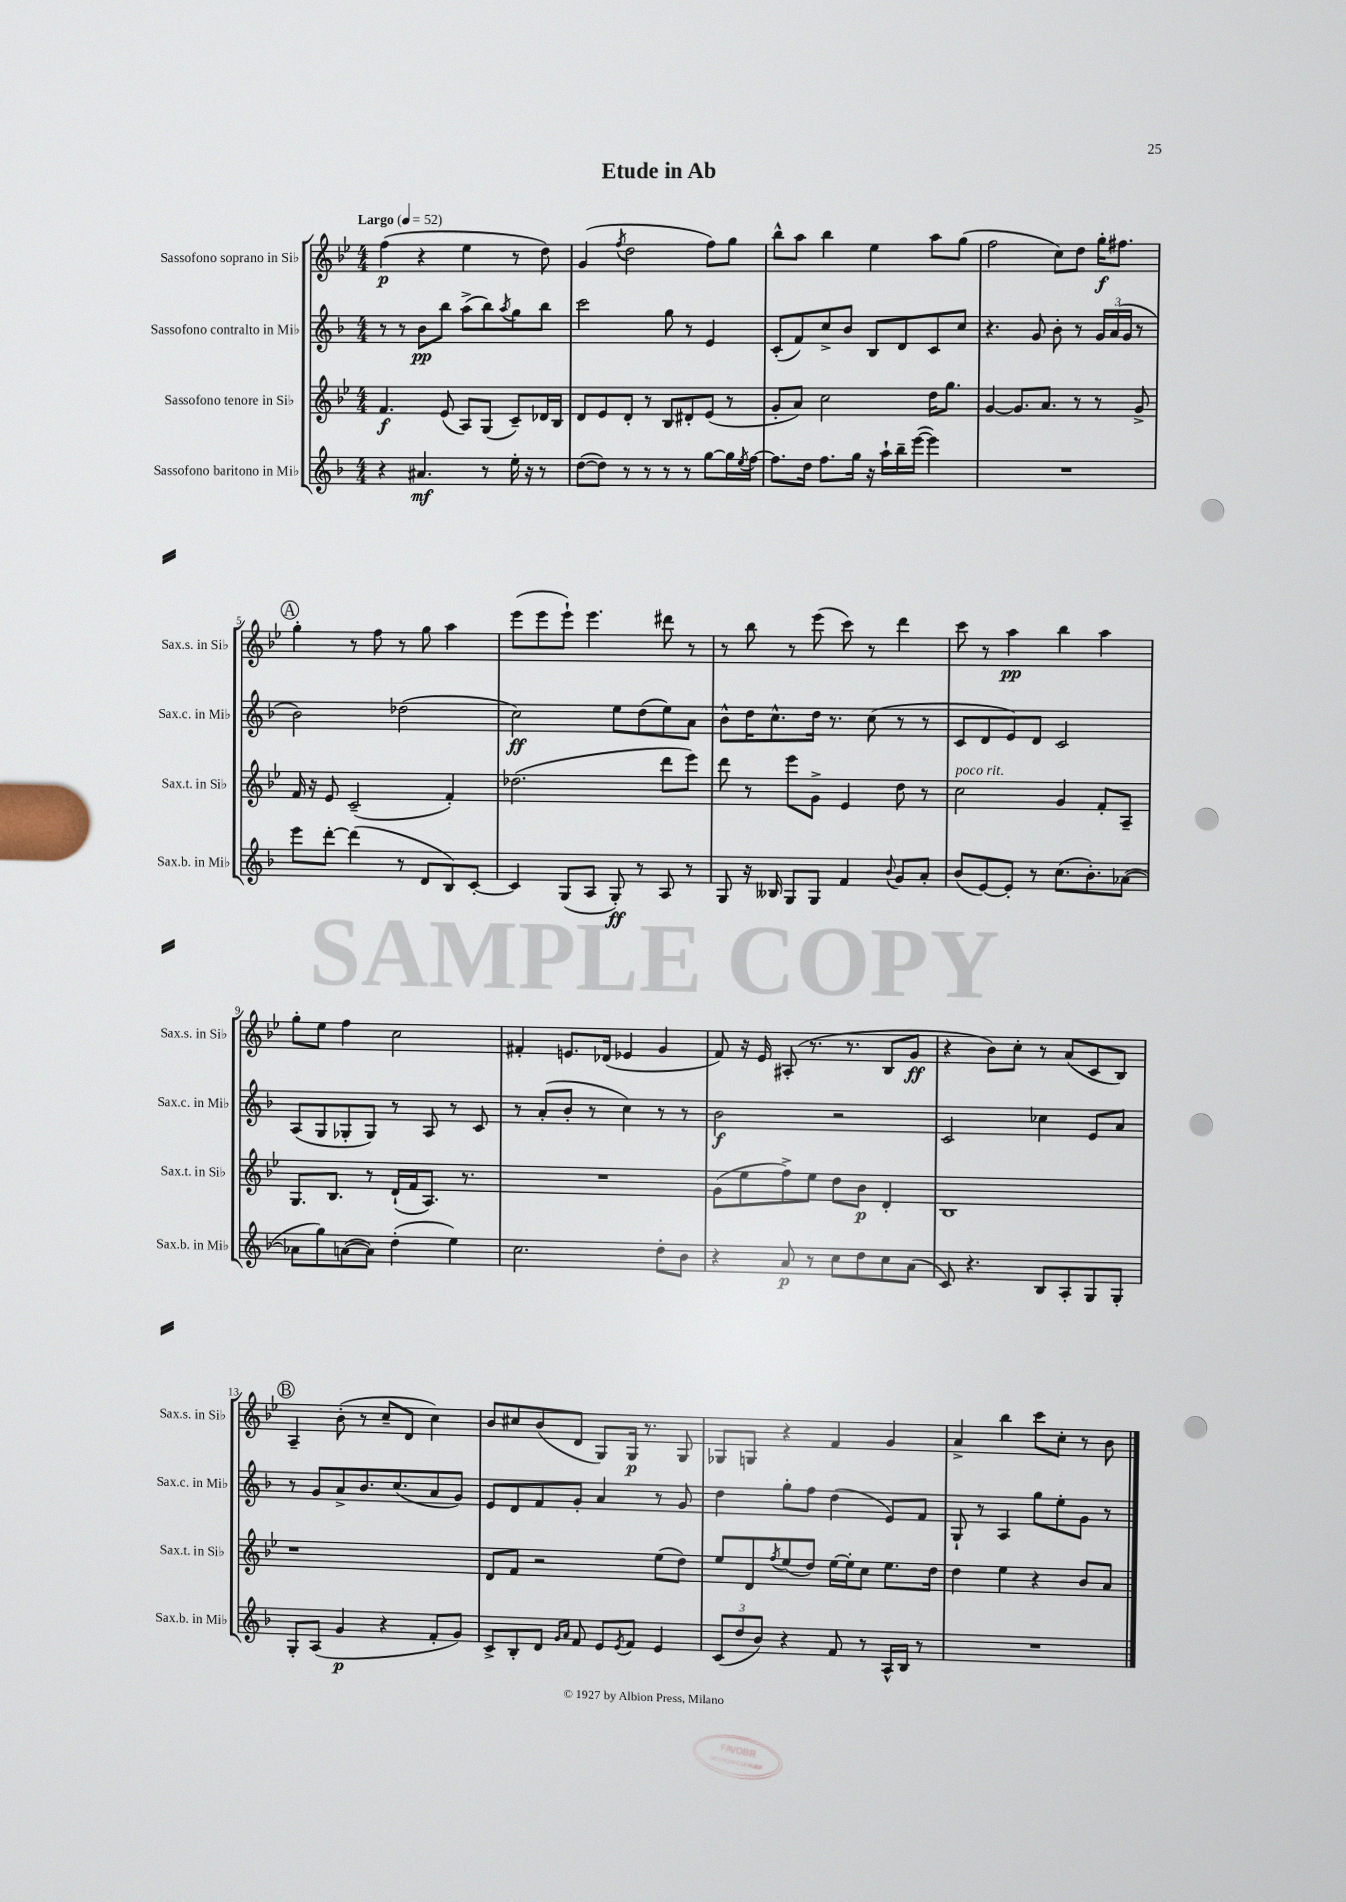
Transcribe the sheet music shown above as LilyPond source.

\header { title = "Etude in Ab" }
<<
\new StaffGroup <<
\new Staff = "s0" \with { instrumentName = "Sassofono soprano in Sib" shortInstrumentName = "Sax.s. in Sib" } {
    \clef treble \key bes \major \numericTimeSignature \time 4/4 \tempo "Largo" 4 = 52
    f''4\p( r4 ees''4 r8 d''8) |
    g'4( \acciaccatura { f''8 } d''2 f''8) g''8 |
    bes''8-^ a''8 bes''4 ees''4 a''8 g''8( |
    f''2 c''8) d''8 g''16-.\f fis''8. |
    \mark \markup { \circle "A" } g''4-. r8 f''8 r8 g''8 a''4 |
    ees'''8( ees'''8 ees'''8-!) ees'''4. dis'''8 r8 |
    r8 bes''8 r8 ees'''8( c'''8) r8 d'''4 |
    c'''8 r8 a''4\pp bes''4 a''4 |
    g''8-. ees''8 f''4 c''2 |
    fis'4-. e'8. des'16( ees'4 g'4 |
    f'8) r16 ees'16 ais8-.( r8. r8. bes8 g'8\ff |
    r4 bes'8) c''8-. r8 a'8( c'8 bes8) |
    \mark \markup { \circle "B" } a4-- bes'8-.( r8 c''8-- d'8 c''4) |
    bes'8 cis''8 bes'8( d'8 g8) g16\p r8. g8 |
    ges8 g8 r4 f'4 g'4 |
    a'4-> bes''4 c'''8 c''8-. r8 bes'8 \bar "|." |
}
\new Staff = "s1" \with { instrumentName = "Sassofono contralto in Mib" shortInstrumentName = "Sax.c. in Mib" } {
    \clef treble \key f \major \numericTimeSignature \time 4/4
    r8 r8 bes'8\pp bes''8 a''8->( bes''8) \acciaccatura { a''8 } g''8 bes''8 |
    c'''2 g''8 r8 e'4 |
    c'8-.( f'8) c''8-> bes'8 bes8 d'8 c'8 c''8 |
    r4. g'8 bes'8-. r8 \tuplet 3/2 { g'16 a'16( g'16 } r8 |
    \mark \markup { \circle "A" } bes'2) des''2( |
    c''2\ff) e''8 d''8( e''8) a'8 |
    bes'8-^ d''16 c''8.-^ d''16 r8. c''8( r8 r8 |
    c'8 d'8 e'8) d'8 c'2 |
    a8( g8 ges8-. ges8) r8 a8 r8 c'8 |
    r8 a'8-.( bes'8-. r8 c''4) r8 r8 |
    bes'2\f r2 |
    c'2 ces''4 e'8 a'8 |
    \mark \markup { \circle "B" } r8 g'8 a'8-> bes'8. c''8.( a'8 g'8) |
    e'8 d'8 f'8 g'8-. a'4 r8 g'8 |
    d''4 g''8-. f''8 d''4( e'8) f'8 |
    g8-! r8 a4 g''8 e''8-. g'8 r8 \bar "|." |
}
\new Staff = "s2" \with { instrumentName = "Sassofono tenore in Sib" shortInstrumentName = "Sax.t. in Sib" } {
    \clef treble \key bes \major \numericTimeSignature \time 4/4
    f'4.\f ees'8( a8) g8( c'8--) des'16 bes16 |
    d'8 ees'8 d'8-. r8 bes8 dis'8-. ees'8( r8 |
    g'8-. a'8) c''2 d''16 g''8. |
    g'4~ g'8. a'8. r8 r8 g'8-> |
    \mark \markup { \circle "A" } f'16 r16 ees'8 c'2--( f'4-.) |
    des''2.( d'''8 ees'''8) |
    d'''8 r8 ees'''8 g'8-> ees'4 d''8 r8 |
    c''2^\markup { \italic "poco rit." } g'4 f'8-. a8-- |
    g8. bes8. r8 d'16-!( f'16 a8.) r8. |
    R1 |
    g'8( ees''8 f''8->) ees''8 d''8 bes'8\p d'4-. |
    bes1 |
    \mark \markup { \circle "B" } r1 |
    d'8 f'8 r2 ees''8( d''8) |
    ees''8 d'8 \acciaccatura { f''8 } ees''8( d''8) ees''16~ ees''16-. c''8 ees''8. d''16 |
    d''4 ees''4 r4 bes'8 a'8 \bar "|." |
}
\new Staff = "s3" \with { instrumentName = "Sassofono baritono in Mib" shortInstrumentName = "Sax.b. in Mib" } {
    \clef treble \key f \major \numericTimeSignature \time 4/4
    r4 ais'4.\mf r8 e''16-. r16 r8 |
    d''8~( d''8) r8 r8 r8 r8 g''8~ g''16 \acciaccatura { e''8 } f''16~ |
    f''8. d''16 f''8. g''16 r16 a''16-! bes''16-- e'''16~( e'''4) |
    R1 |
    \mark \markup { \circle "A" } e'''8 d'''8~-. d'''4( r8 d'8 bes8) c'8~-. |
    c'4 g8( a8 g8-.\ff) r8 a8 r8 |
    g8 r16 beses16 g8 g8 f'4 \appoggiatura { bes'8 } g'8 a'8-. |
    bes'8( e'8~) e'8-. r8 c''8.( bes'8.-.) aes'8~( |
    aes'8 g''8) a'8~( a'8) d''4-.( e''4) |
    c''2. d''8-. bes'8 |
    r4 a'8\p r8 c''8 d''8 c''8 a'8( |
    c'8) r4. bes8 a8-. g8 g8-. |
    \mark \markup { \circle "B" } g8-. a8( g'4\p r4 f'8-. g'8) |
    c'8-> bes8-. d'8 \grace { g'16 a'16 } f'8 e'8 \acciaccatura { e'8 } f'8 e'4 |
    \tuplet 3/2 { c'8( d''8 bes'8) } r4 f'8 r8 a16-^ bes16 r8 |
    R1 \bar "|." |
}
>>
>>
